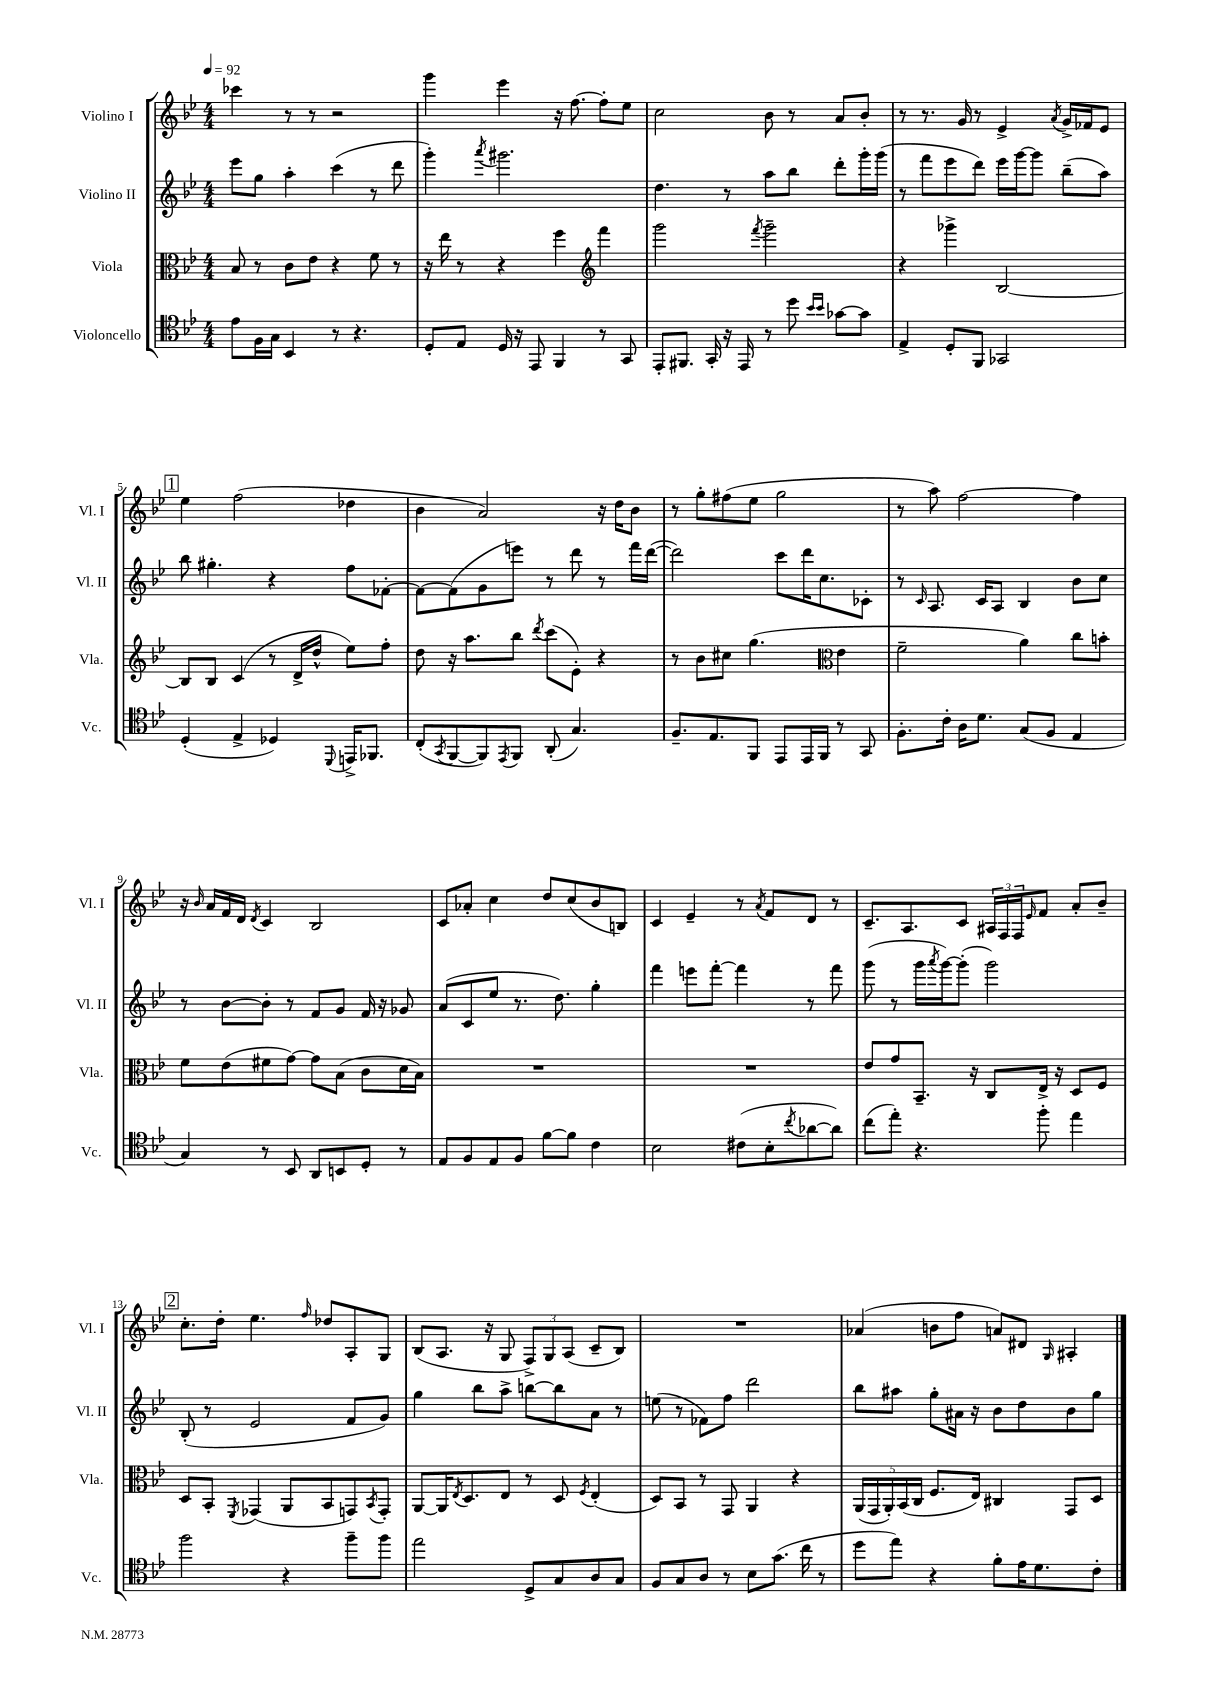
<<
\new StaffGroup <<
\new Staff = "s0" \with { instrumentName = "Violino I" shortInstrumentName = "Vl. I" } {
    \clef treble \key bes \major \numericTimeSignature \time 4/4 \tempo 4 = 92
    ces'''4 r8 r8 r2 |
    g'''4 ees'''4 r16 f''8.~ f''8-. ees''8 |
    c''2 bes'8 r8 a'8 bes'8-. |
    r8 r8. g'16 r8 ees'4-> \acciaccatura { a'8 } g'16-> fes'16 ees'8 |
    \mark \markup { \box "1" } ees''4 f''2( des''4 |
    bes'4 a'2) r16 d''16 bes'8 |
    r8 g''8-. fis''8( ees''8 g''2 |
    r8 a''8) f''2~ f''4 |
    r16 \grace { bes'16 } a'16 f'16 d'16 \acciaccatura { d'8 } c'4 bes2 |
    c'8 aes'8-. c''4 d''8 c''8( bes'8 b8) |
    c'4 ees'4-- r8 \acciaccatura { a'8 } f'8 d'8 r8 |
    c'8.-- a8. c'8 \tuplet 3/2 { ais16 f16 f16 } \grace { ees'16 } f'8 a'8-. bes'8-- |
    \mark \markup { \box "2" } c''8.-. d''16-. ees''4. \grace { f''16 } des''8 a8-. g8 |
    bes8( a8. r16 g8 \tuplet 3/2 { f8->) g8 a8( } c'8-- bes8) |
    R1 |
    aes'4( b'8 f''8 a'8) dis'8 \grace { g16 } ais4-. \bar "|." |
}
\new Staff = "s1" \with { instrumentName = "Violino II" shortInstrumentName = "Vl. II" } {
    \clef treble \key bes \major \numericTimeSignature \time 4/4
    ees'''8 g''8 a''4-. c'''4( r8 d'''8 |
    g'''4-.) \acciaccatura { a'''8 } gis'''2. |
    d''4. r8 a''8 bes''8 d'''8-. g'''16-. g'''16( |
    r8 f'''8 ees'''8 d'''8) ees'''16 g'''16~ g'''8 bes''8--( a''8) |
    \mark \markup { \box "1" } bes''8 gis''4.-. r4 f''8 fes'8~-. |
    fes'8~ fes'8( g'8 e'''8) r8 d'''8 r8 f'''16 d'''16~( |
    d'''2) c'''8 d'''16 c''8. ces'8-. |
    r8 \grace { c'16 } a8. c'16 a8 bes4 bes'8 c''8 |
    r8 bes'8~ bes'8-. r8 f'8 g'8 f'16 r16 ges'8 |
    a'8( c'8 ees''8 r8. d''8.) g''4-. |
    f'''4 e'''8 f'''8~-. f'''4 r8 f'''8 |
    g'''8( r8 g'''16 \acciaccatura { a'''8 } g'''16~) g'''8-.( g'''2) |
    \mark \markup { \box "2" } bes8-.( r8 ees'2 f'8 g'8) |
    g''4 bes''8 a''8-> b''8~ b''8 a'8 r8 |
    e''8( r8 fes'8) f''8 d'''2 |
    bes''8 ais''8 g''8-. ais'16 r16 bes'8 d''8 bes'8 g''8 \bar "|." |
}
\new Staff = "s2" \with { instrumentName = "Viola" shortInstrumentName = "Vla." } {
    \clef alto \key bes \major \numericTimeSignature \time 4/4
    bes8 r8 c'8 ees'8 r4 f'8 r8 |
    r16 ees''16 r8 r4 f''4 \clef treble f'''4 |
    g'''2 \acciaccatura { f'''8 } g'''2-- |
    r4 ges'''4-> bes2~ |
    \mark \markup { \box "1" } bes8 bes8 c'4( r8 d'16-> d''16-^ ees''8) f''8-. |
    d''8 r16 a''8. bes''8 \acciaccatura { d'''8 } c'''8( ees'8-.) r4 |
    r8 bes'8 cis''8 g''4.( \clef alto ees'4 |
    f'2-- a'4) c''8 b'8-. |
    f'8 ees'8( fis'8 g'8~) g'8 bes8( c'8 d'16 bes16) |
    R1 |
    R1 |
    ees'8 g'8 bes,8.-- r16 c8 ees16-> r16 d8 f8 |
    \mark \markup { \box "2" } d8 bes,8-. \acciaccatura { f,8 } ges,4( a,8 bes,8 g,8) \acciaccatura { bes,8 } g,8-. |
    a,8~ a,16 \acciaccatura { ees8 } d8. ees8 r8 d8 \acciaccatura { f8 } ees4-.( |
    d8) bes,8 r8 g,8 a,4 r4 |
    \tuplet 5/4 { a,16( g,16 a,16-.) bes,16( c16 } f8. ees16) cis4 g,8 d8 \bar "|." |
}
\new Staff = "s3" \with { instrumentName = "Violoncello" shortInstrumentName = "Vc." } {
    \clef tenor \key bes \major \numericTimeSignature \time 4/4
    ees'8 f16 g16 bes,4 r8 r4. |
    d8-. ees8 d16 r16 ees,8 f,4 r8 g,8 |
    ees,8-. fis,8. g,16-. r16 ees,16 r8 d''8 \grace { bes'16 bes'16 } ges'8~ ges'8 |
    ees4-> d8-. f,8 ges,2 |
    \mark \markup { \box "1" } d4-.( ees4-> des4) \appoggiatura { d,8 } e,16-> fes,8. |
    c8-.( \acciaccatura { g,8 } f,8~ f,8) \acciaccatura { ees,8 } f,8 a,8-.( g4.) |
    f8.-- ees8. f,8 ees,8 ees,16 f,16 r8 g,8 |
    f8.-. c'16-. a16 d'8. g8( f8 ees4 |
    g4) r8 bes,8 a,8 b,8 d8-. r8 |
    ees8 f8 ees8 f8 f'8~ f'8 c'4 |
    bes2 cis'8( bes8-. \acciaccatura { c''8 } aes'8~ aes'8) |
    c''8( ees''8-.) r4. f''8-. ees''4 |
    \mark \markup { \box "2" } f''2 r4 f''8-- f''8 |
    ees''2 d8-> g8 a8 g8 |
    f8 g8 a8 r8 bes8 g'8.( c''16 r8 |
    d''8 ees''8) r4 f'8-. ees'16 d'8. c'8-. \bar "|." |
}
>>
>>
